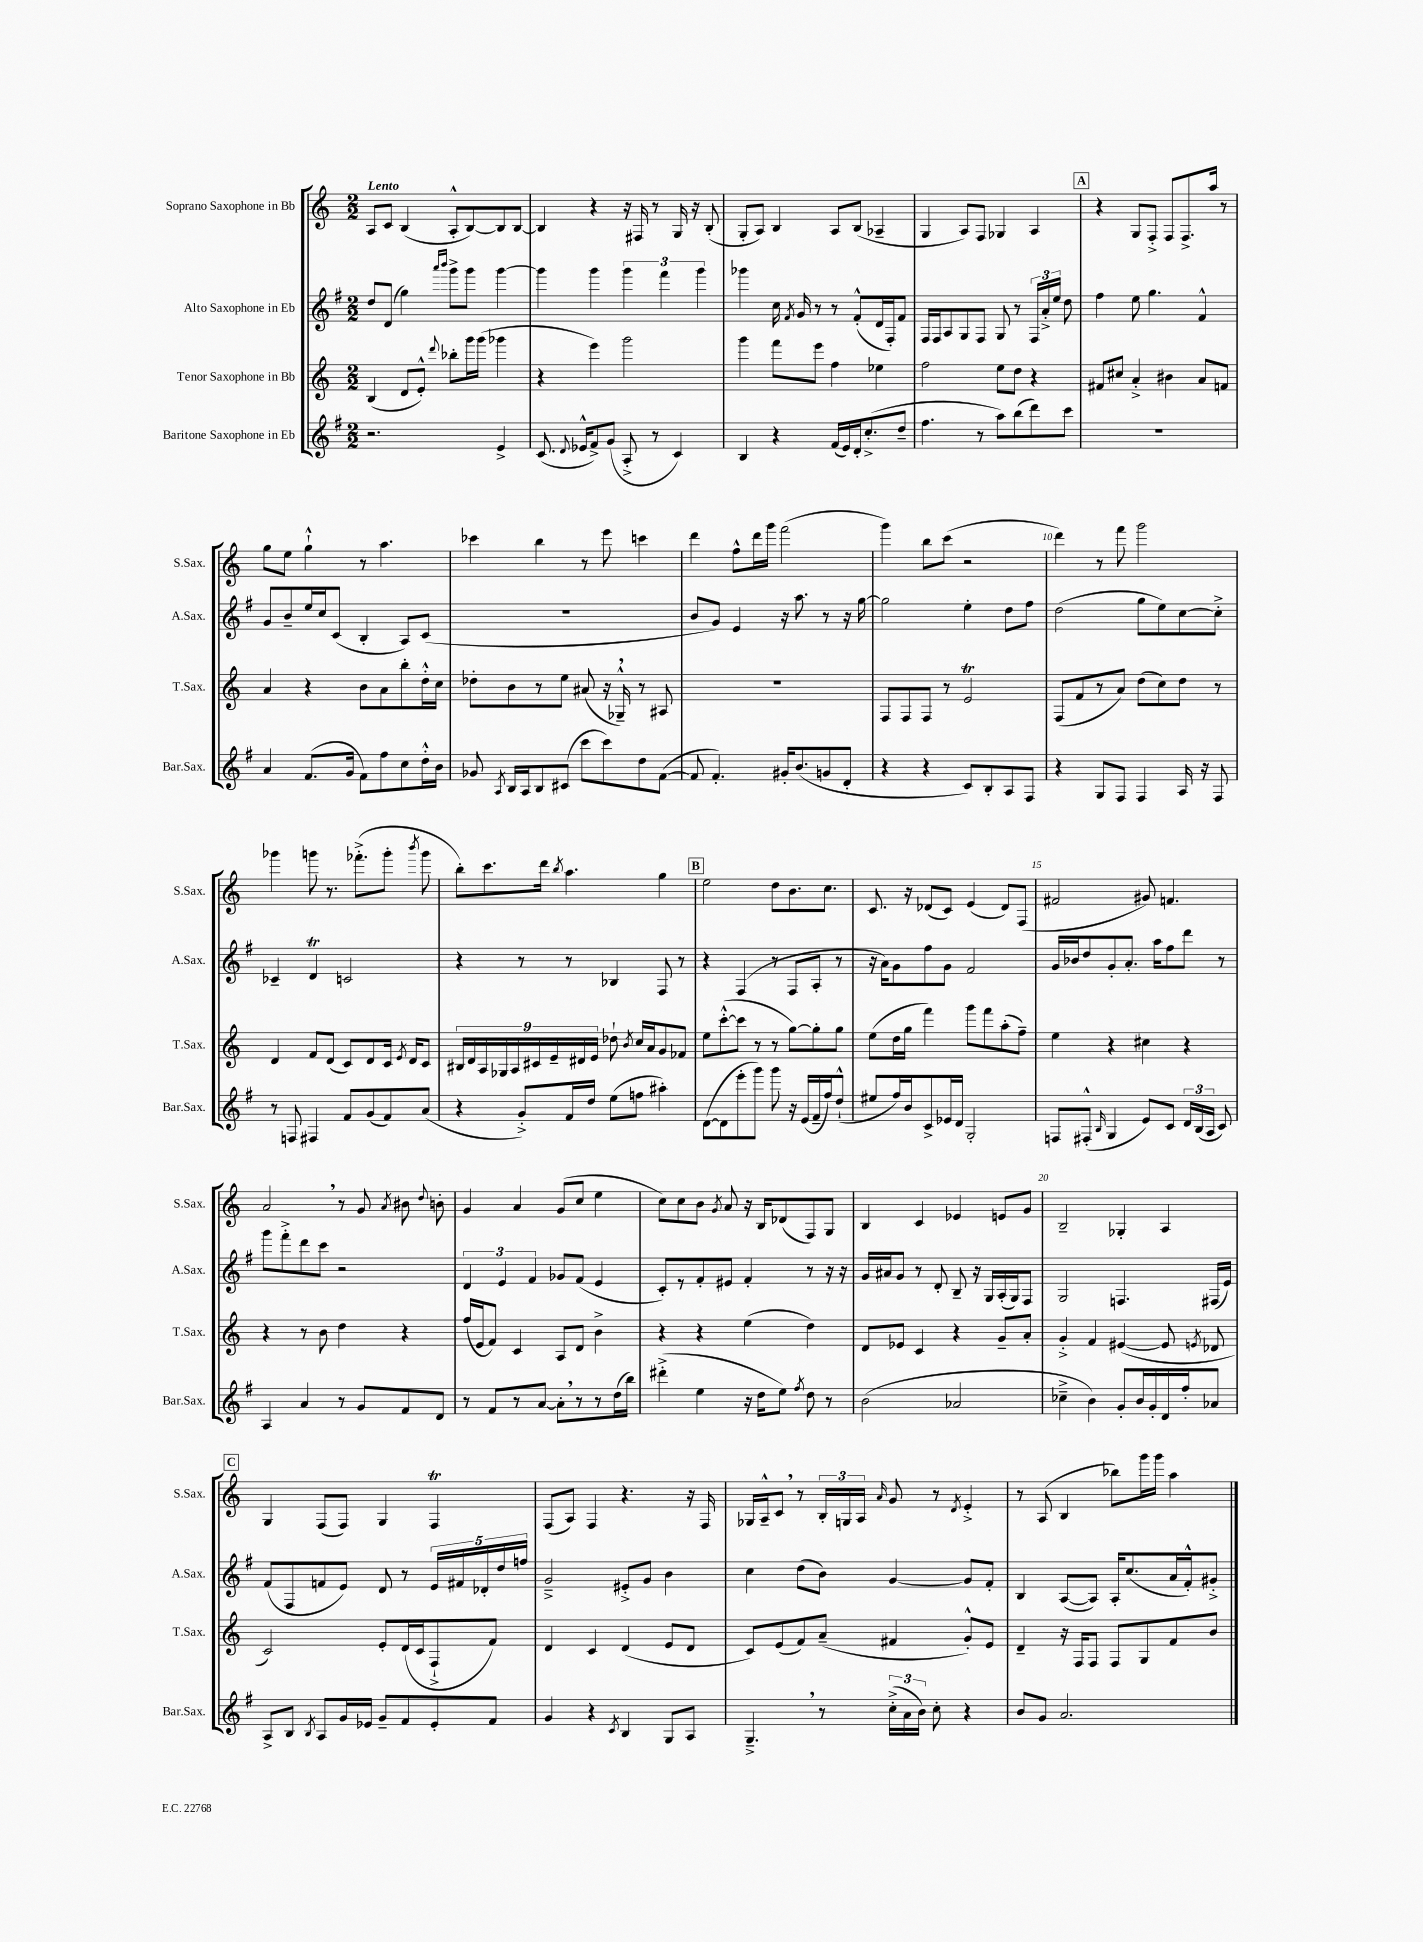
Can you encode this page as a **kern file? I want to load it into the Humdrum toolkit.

**kern	**kern	**kern	**kern
*part4	*part3	*part2	*part1
*staff4	*staff3	*staff2	*staff1
*I"Baritone Saxophone in Eb	*I"Tenor Saxophone in Bb	*I"Alto Saxophone in Eb	*I"Soprano Saxophone in Bb
*I'Bar.Sax.	*I'T.Sax.	*I'A.Sax.	*I'S.Sax.
*clefG2	*clefG2	*clefG2	*clefG2
*k[f#]	*k[]	*k[f#]	*k[]
*M2/2	*M2/2	*M2/2	*M2/2
=1	=1	=1	=1
!	!	!	!LO:TX:a:B:t=Lento
2.r	(4B/	8dd/L	8A/L
.	.	(8d/J	8c/J
.	8d/L	4gg\)	(4B/
.	8e'^^/J)	.	.
.	.	16qqaaa/LL	.
.	8qqddd/	16qqbbb/JJ	.
.	8bb-X'\L	8ggg^\L	8A'^^/L
.	16ggg\L	8ggg\J	[8B/)
.	(16ggg\JJ	.	.
4e^/	4ggg-X\	[4ggg\	8B/]
.	.	.	[8B/J
=2	=2	=2	=2
(8.c/	4r	4ggg\]	4B/]
8qqd/	.	.	.
16e-X^^/KL	.	.	.
8f#^/)	4eee\)	4ggg\	4r
(8g/J	.	.	.
8A'^/	2ggg\	6ggg\	16r
.	.	.	16F#X/
8r	.	.	8r
.	.	6fff#\	.
4c/)	.	.	16G/
.	.	.	16r
.	.	6ggg\	.
.	.	.	(8B'/
=3	=3	=3	=3
4B/	4ggg\	4ggg-X\	8G'/L
.	.	.	8A/J)
4r	8fff\L	16cc\	4B/
.	.	8qf#/	.
.	.	16g/	.
.	8eee\J	8r	.
(16f#/LL	4ff\	8r	8A/L
16e/)	.	.	.
16d'/J	.	(8f#'^^/L	(8B/J
(8.cc'^/	.	.	.
.	4ee-X\	16d/L	4A-X~/
.	.	16F#'/J)	.
8dd~/J	.	8f#/J	.
=4	=4	=4	=4
4.ff#\	2ff\	16F#/LL	4G/
.	.	16F#/J	.
.	.	8A/	.
.	.	8G/	8A/L)
8r	.	8F#/J	8F/J
8aa\L)	8ee\L	8G/	4G-X/
(8bb\	8dd\J	8r	.
8ddd\)	4r	24F#/LL	4A/
.	.	24a'^/	.
.	.	24ee/JJ	.
8ccc\J	.	8dd\	.
!!LO:REH:place=s1:t=A
=5	=5	=5	=5
1r	8f#X/L	4ff#\	4r
.	8cc#X/J	.	.
.	4a'^/	8ee\	8G/L
.	.	4.gg\	8F'^/J
.	4b#X\	.	8F/L
.	.	.	8.F^/
.	8a/L	4f#^^/	.
.	.	.	16aa/Jk
.	8fn/J	.	8r
!!LO:LB:g=z
=6	=6	=6	=6
4a/	4a/	8g/L	8gg\L
.	.	8b~/	8ee\J
(8.f#/L	4r	16ee/L	4gg`^^\
.	.	16cc/J	.
.	.	(8c/J	.
16g/Jk	.	.	.
8f#\L)	8b\L	4B'/	8r
8ff#\	8a\	.	4.aa\
8cc\	8bb'\	8A/L)	.
16dd'^^\L	16dd'^^\L	(8c/J	.
16b\JJ	16cc\JJ	.	.
=7	=7	=7	=7
8g-X/	8dd-X'\L	1r	4ccc-X\
8qA/	.	.	.
16B/LL	8b\	.	.
16A/J	.	.	.
8B/	8r	.	4bb\
(8c#X/J	8ee\J	.	.
8ccc\L	(8a#X/	.	8r
8ccc\)	16r	.	8eee\
.	16G-X~^^,/)	.	.
8dd\	8r	.	4cccn\
([8f#\J	8A#X/	.	.
=8	=8	=8	=8
8f#/]	1r	8b/L	4ddd\
4.f#'/)	.	8g/J)	.
.	.	4e/	8ff^^\L
.	.	.	16ddd\L
.	.	.	16ggg\JJ
16g#X'/KL	.	16r	(2fff\
(8.b/	.	8.aa\	.
8gn/	.	8r	.
8d'/J	.	16r	.
.	.	[16gg\	.
=9	=9	=9	=9
4r	8F/L	2gg\]	4ggg\)
.	8F/	.	.
4r	8F/J	.	8bb\L
.	8r	.	(8ccc\J
8c/L)	2et/	4ee'\	2r
8B'/	.	.	.
8A/	.	8dd\L	.
8F#/J	.	8ff#\J	.
=10	=10	=10	=10
4r	(8F/L	(2dd\	4ddd\)
.	8f/	.	.
8G/L	8r	.	8r
8F#/J	8a/J)	.	8fff\
4F#/	(8dd\L	8gg\L	2ggg\
.	8cc\)	8ee\)	.
16A/	8dd\J	[8cc\	.
16r	.	.	.
8F#/	8r	8cc'^\J]	.
!!LO:LB:g=z
=11	=11	=11	=11
8r	4d/	4c-X~/	4ggg-X\
8Fn/	.	.	.
4F#X/	8f/L	4dT/	8gggn\
.	(8d/J	.	8.r
8f#/L	8c/L)	2cn/	.
.	.	.	(8.fff-X'^\L
(8g/	8d/	.	.
8f#/)	16c/Jk	.	8ggg'\J
.	8qe/	.	.
.	16d/KL	.	.
.	.	.	8qbbb/
(8a/J	8c/J	.	8ggg\
=12	=12	=12	=12
4r	18B#X/LL	4r	8bb'\L)
.	18d/	.	.
.	18A/	.	.
.	.	.	8.ccc\
.	18G-X/	.	.
.	18A/	.	.
8g'^/L)	.	8r	.
.	18c#X/	.	.
.	.	.	16ddd\Jk
.	18e~/	.	.
.	.	.	8qbb/
16f#/L	.	8r	4.aa\
.	18d#X/	.	.
16dd/JJ	.	.	.
.	18e/JJ	.	.
(8ee\L	8dd-X`\	4B-X/	.
.	8qb/	.	.
8ffn\J	16cc/LL	.	.
.	16a/J	.	.
4aa#X'\)	8g/	8F#/	4gg\
.	8f-X/J	8r	.
!!LO:REH:place=s1:t=B
=13	=13	=13	=13
([8d\L	8ee\L	4r	2ee\
8d\]	([8ccc'^^\	.	.
8eee'\	8ccc\J]	(4F#/	.
8ggg\J)	8r	.	.
8ggg\	8r	8r	8dd\L
16r	[8gg\L)	8F#/L	8.b\
(16e/LL	.	.	.
16f#~/	8gg'\]	8A'/J	.
16ff#/J)	.	.	8.cc\J
(8dd`^^/J	8gg\J	8r	.
=14	=14	=14	=14
8ee#X/L	(8ee\L	16r	8.c/
.	.	16a\KL)	.
16ff#/L)	16dd\L	8g\	.
16b/J	16gg\JJ	.	16r
8c^/	4fff\)	8ff#\	(8d-X/L
16e-X/L	.	8g\J	8c/J)
16d/JJ	.	.	.
2G'/	8ggg\L	2f#/	(4e/
.	8fff\	.	.
.	(8aa'\	.	8d-/L)
.	8ff~\J)	.	(8F/J
=15	=15	=15	=15
8Fn/L	4ee\	16g/LL	2f#X/
.	.	16b-X/J	.
(8F#X'^^/J	.	8dd/	.
16qqB/	.	.	.
4G/	4r	8g'/	.
.	.	8.a'/J	.
8e/L)	4cc#X\	.	8g#X/)
.	.	16aa\KL	.
8c/J	.	8ff#\	4.fn/
24d/LL	4r	8ddd\J	.
(24B/	.	.	.
24A/JJ	.	.	.
8c/)	.	8r	.
!!LO:LB:g=z
=16	=16	=16	=16
4A/	4r	8ggg\L	2a,/
.	.	8fff#'^\	.
4a/	8r	8ddd\	.
.	8b\	8ccc\J	.
8r	4dd\	2r	8r
8g/L	.	.	8g/
.	.	.	8qa/
8f#/	4r	.	8b#X\
.	.	.	8qqdd/
8d/J	.	.	8bn'\
=17	=17	=17	=17
8r	(16ff/LL	6d/	4g/
.	16e/J	.	.
8f#/L	8f/J)	.	.
.	.	6e/	.
8r	4c/	.	4a/
.	.	6f#/	.
[8a/J	.	.	.
8a',\L]	8A/L	8g-X/L	(8g/L
8r	8d/J	(8f#/J	8cc/J
8r	4b^\	4e/	4ee\
(16dd\L	.	.	.
16bb\JJ)	.	.	.
=18	=18	=18	=18
(4ddd#X'^\	4r	8c'/L)	8cc\L)
.	.	8r	8cc\
4ee\	4r	8f#'/	8b\J
.	.	.	8qg/
.	.	8e#X/J	8a/
16r	(4ee\	4f#'/	16r
16dd\KL	.	.	16B/KL
8ee\J)	.	.	(8d-X/
8qff#/	.	.	.
8dd\	4dd\)	8r	8F/)
8r	.	16r	8G/J
.	.	16r	.
=19	=19	=19	=19
(2b\	8d/L	16g/LL	4B/
.	.	16a#X/J	.
.	8e-X/J	8g/J	.
.	4c/	8r	4c/
.	.	8d'/	.
2a-X/	4r	8B~/	4e-X/
.	.	16r	.
.	.	16G/LL	.
.	8g~/L	(16A'/	8en/L
.	.	16G/J)	.
.	8a'/J	8F#/J	8g/J
=20	=20	=20	=20
4cc-X~^\	4g'^/	2G/	2B~/
4b\)	4f/	.	.
8g'/L	([4e#X/	4.Fn/	4G-X'/
16b/L	.	.	.
16g'/	.	.	.
16d/	8e#/]	.	4A/
16ff#'/J	.	.	.
.	8qen/	.	.
8a-X/J	8d-X/	(16F#X/LL	.
.	.	16e/JJ)	.
!!LO:LB:g=z
!!LO:REH:place=s1:t=C
=21	=21	=21	=21
8A^/L	2c/)	(8f#/L	4G/
8B/J	.	8F#/	.
8qB/	.	.	.
8A/L	.	8fn/	(8F/L
16g/L	.	8e/J)	8F/J)
16e-X/JJ	.	.	.
8g~/L	8e'/L	8d/	4G/
8f#/	(16d/L	8r	.
.	16c/J	.	.
8e-'/	8F`^/	20e/LL	4FT/
.	.	20f#X/	.
.	.	20d-X'/	.
8f#/J	8f/J)	.	.
.	.	20dd/	.
.	.	20ffn/JJ	.
=22	=22	=22	=22
4g/	4d/	2g~^/	(8F/L
.	.	.	8A/J)
4r	4c/	.	4F/
8qc/	.	.	.
4B/	(4d/	8e#X'^/L	4.r
.	.	8g/J	.
8G/L	8e/L	4b\	.
8A/J	8d/J	.	16r
.	.	.	16F/
=23	=23	=23	=23
4.G~^,/	8c/L)	4cc\	16G-X/LL
.	.	.	16A~^^/J
.	(8e/	.	8c,/J
.	8f/)	(8dd\L	8r
8r	(8a~/J	8b\J)	24B'/LL
.	.	.	24Gn/
.	.	.	24A/JJ
.	.	.	16qqa/
(24cc'^\LL	4f#X/	[4g/	8g/
24a\	.	.	.
24b\JJ)	.	.	.
8cc'\	.	.	8r
.	.	.	8qd/
4r	8g'^^/L)	8g/L]	4e'^/
.	8e/J	8f#'/J	.
=24	=24	=24	=24
8b/L	4d~/	4B/	8r
8g/J	.	.	(8A/
2.a/	16r	([8A/L	4B/
.	16F/KL	.	.
.	8F/J	8A/J])	.
.	8F/L	16A'/KL	8bb-X\L)
.	.	(8.cc/	.
.	8G/	.	16ggg\L
.	.	.	16ggg\JJ
.	8f/	16a/L	4aa\
.	.	16f#'^^/J)	.
.	8b/J	8g#X'^/J	.
==	==	==	==
*-	*-	*-	*-
